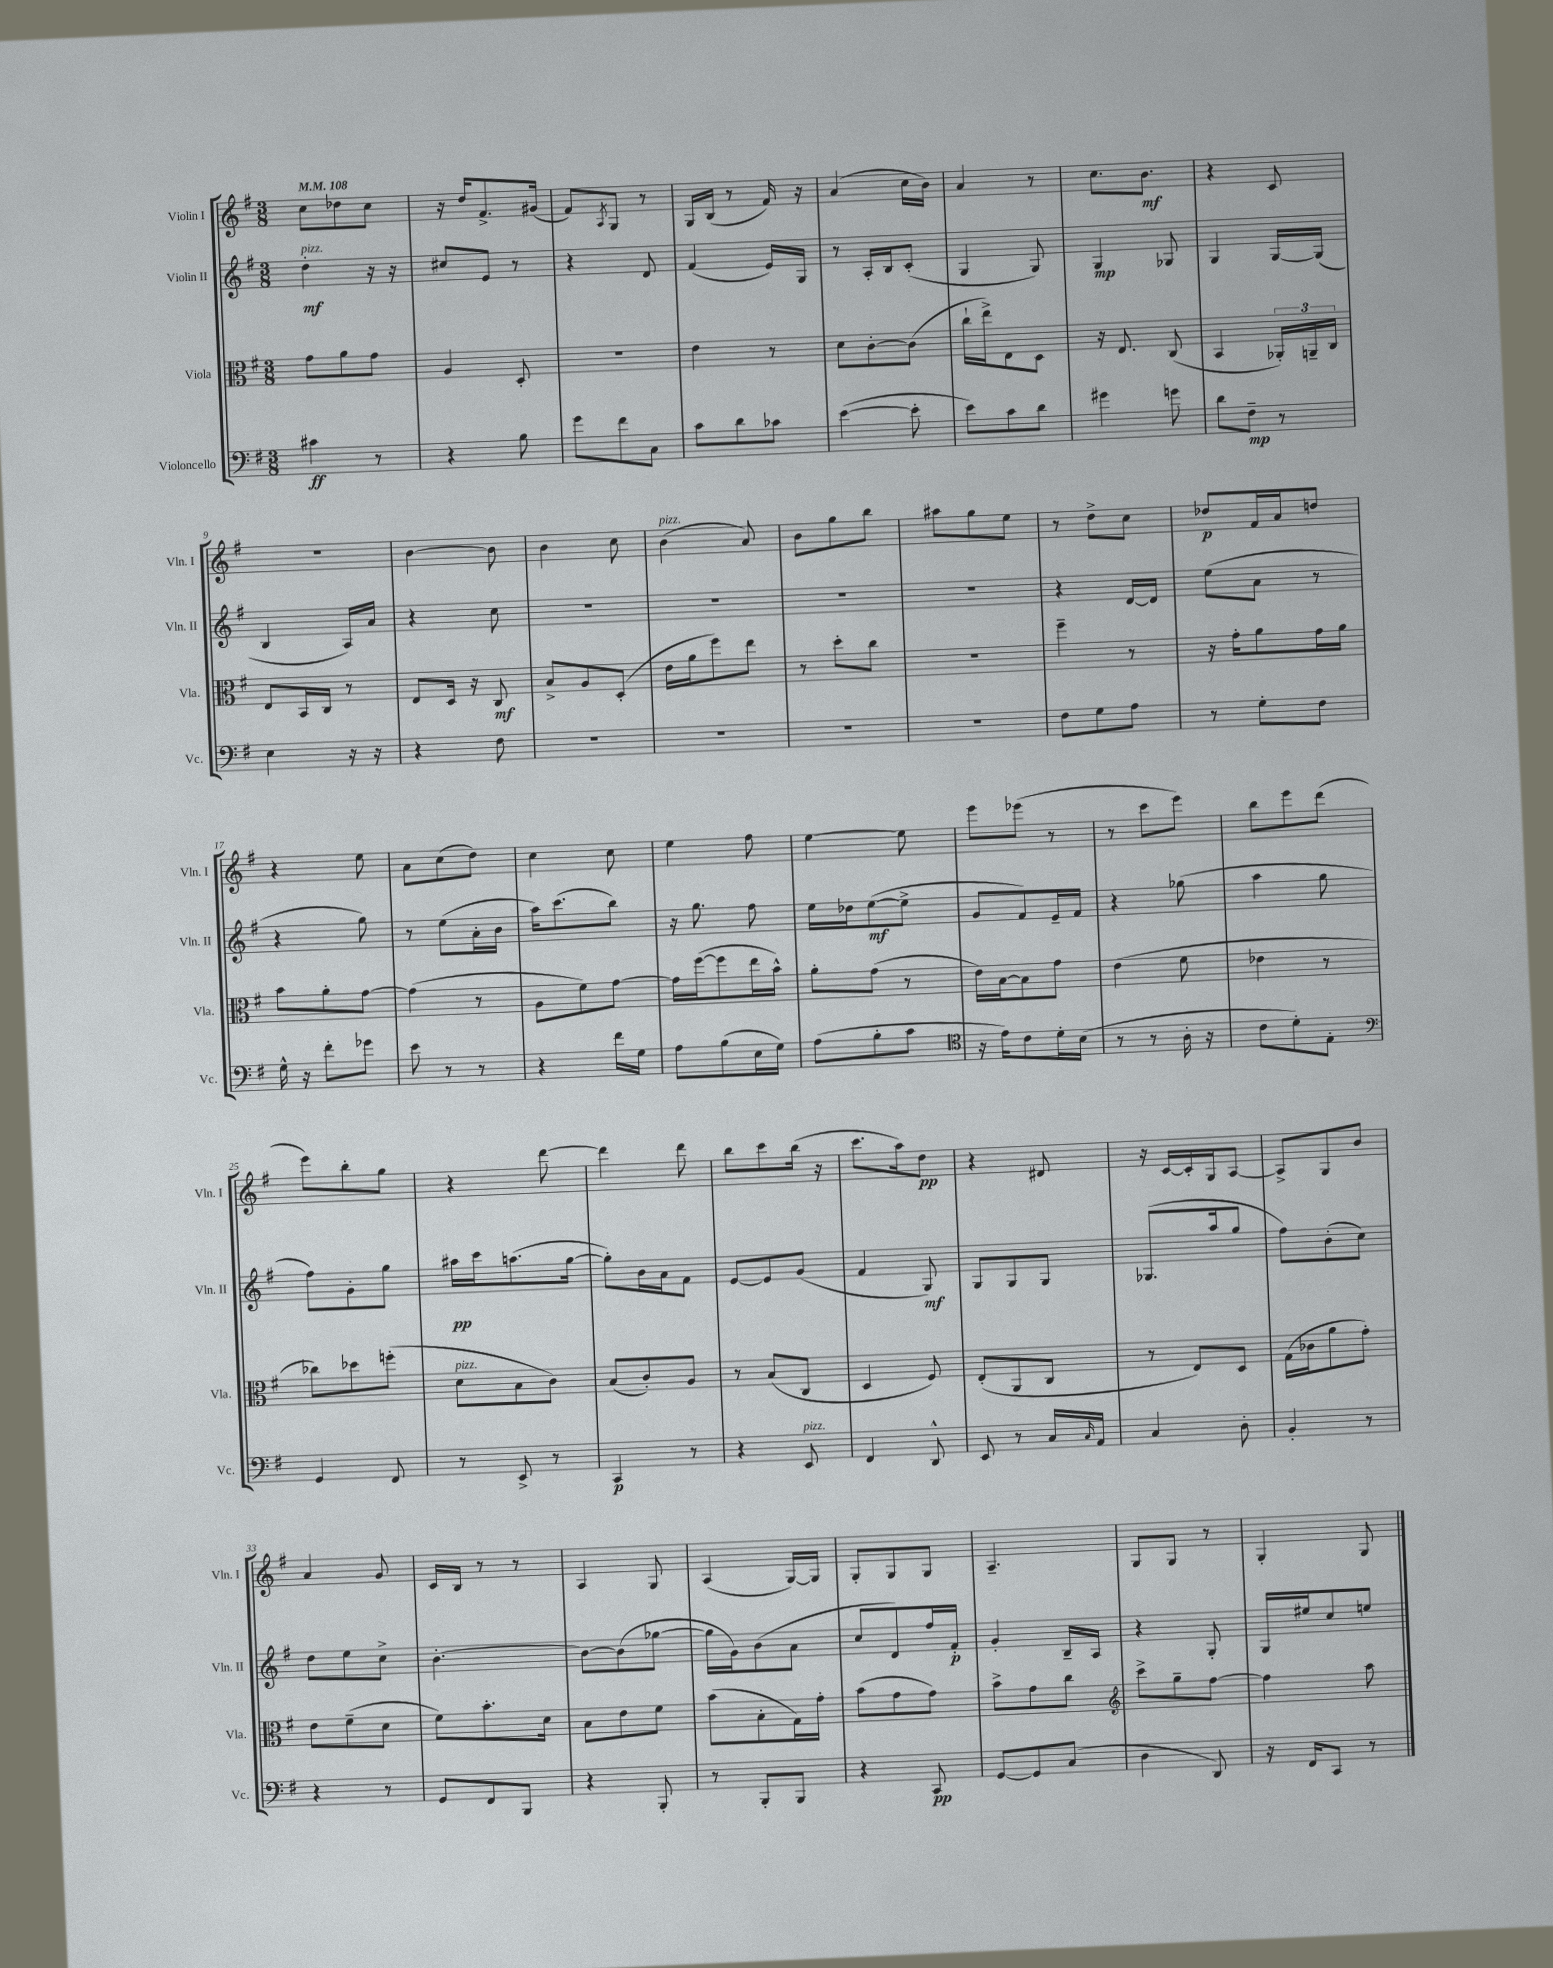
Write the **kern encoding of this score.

**kern	**dynam	**kern	**dynam	**kern	**dynam	**kern	**dynam
*part4	*part4	*part3	*part3	*part2	*part2	*part1	*part1
*staff4	*staff4	*staff3	*staff3	*staff2	*staff2	*staff1	*staff1
*I"Violoncello	*	*I"Viola	*	*I"Violin II	*	*I"Violin I	*
*I'Vc.	*	*I'Vla.	*	*I'Vln. II	*	*I'Vln. I	*
*clefF4	*	*clefC3	*	*clefG2	*	*clefG2	*
*k[f#]	*	*k[f#]	*	*k[f#]	*	*k[f#]	*
*M3/8	*	*M3/8	*	*M3/8	*	*M3/8	*
*MM108	*	*MM108	*	*MM108	*	*MM108	*
=1	=1	=1	=1	=1	=1	=1	=1
!	!	!	!	!LO:TX:a:i:t=pizz.	!	!	!
4c#X\	ff	8g\L	.	4dd'\	mf	8cc\L	.
.	.	8a\	.	.	.	8dd-X\	.
8r	.	8g\J	.	16r	.	8cc\J	.
.	.	.	.	16r	.	.	.
=2	=2	=2	=2	=2	=2	=2	=2
4r	.	4A/	.	8cc#X/L	.	16r	.
.	.	.	.	.	.	16dd/KL	.
.	.	.	.	8e/J	.	8.f#^/	.
8B\	.	8D'/	.	8r	.	.	.
.	.	.	.	.	.	(16g#X/Jk	.
=3	=3	=3	=3	=3	=3	=3	=3
8g\L	.	4.r	.	4r	.	8f#/L)	.
.	.	.	.	.	.	8qA/	.
8f#\	.	.	.	.	.	8G/J	.
8C\J	.	.	.	8d/	.	8r	.
=4	=4	=4	=4	=4	=4	=4	=4
8c\L	.	4e\	.	(4f#/	.	16G/LL	.
.	.	.	.	.	.	(16B/JJ	.
8d\	.	.	.	.	.	8r	.
8c-X\J	.	8r	.	16e/LL)	.	16f#/)	.
.	.	.	.	16G/JJ	.	16r	.
=5	=5	=5	=5	=5	=5	=5	=5
([4e\	.	8d\L	.	8r	.	(4a/	.
.	.	[8c'\	.	16A'/LL	.	.	.
.	.	.	.	16B/J	.	.	.
8e'\]	.	(8c\J]	.	(8c'/J	.	16cc\LL	.
.	.	.	.	.	.	16b\JJ)	.
=6	=6	=6	=6	=6	=6	=6	=6
8e\L)	.	16cc`\LL	.	4G/	.	4a/	.
.	.	16ee^\J)	.	.	.	.	.
8c\	.	8E\	.	.	.	.	.
8d\J	.	8D\J	.	8G/)	.	8r	.
=7	=7	=7	=7	=7	=7	=7	=7
4g#X\	.	16r	.	4G/	mp	8.cc\L	.
.	.	8.E/	.	.	.	.	.
.	.	.	.	.	.	8.b\J	mf
8gn\	.	(8C/	.	8G-X/	.	.	.
=8	=8	=8	=8	=8	=8	=8	=8
8d\L	.	4BB/	.	4G/	.	4r	.
8F#~\J	mp	.	.	.	.	.	.
8r	.	24AA-X'/LL)	.	[16G/LL	.	8c/	.
.	.	24AAn~/	.	.	.	.	.
.	.	.	.	(16G/JJ]	.	.	.
.	.	24C/JJ	.	.	.	.	.
!!LO:LB:g=z
=9	=9	=9	=9	=9	=9	=9	=9
4E\	.	8E/L	.	4B/	.	4.r	.
.	.	16BB/L	.	.	.	.	.
.	.	16C/JJ	.	.	.	.	.
16r	.	8r	.	16A/LL)	.	.	.
16r	.	.	.	16a/JJ	.	.	.
=10	=10	=10	=10	=10	=10	=10	=10
4r	.	8E/L	.	4r	.	[4b\	.
.	.	16D/Jk	.	.	.	.	.
.	.	16r	.	.	.	.	.
8F#\	.	8C/	mf	8cc\	.	8b\]	.
=11	=11	=11	=11	=11	=11	=11	=11
4.r	.	8B^/L	.	4.r	.	4b\	.
.	.	8A/	.	.	.	.	.
.	.	(8D'/J	.	.	.	8cc\	.
=12	=12	=12	=12	=12	=12	=12	=12
!	!	!	!	!	!	!LO:TX:a:i:t=pizz.	!
4.r	.	16e\LL	.	4.r	.	(4b\	.
.	.	16a\J	.	.	.	.	.
.	.	8ff#\)	.	.	.	.	.
.	.	8ee\J	.	.	.	8a/)	.
=13	=13	=13	=13	=13	=13	=13	=13
4.r	.	8r	.	4.r	.	8b\L	.
.	.	8dd'\L	.	.	.	8gg\	.
.	.	8cc\J	.	.	.	8bb\J	.
=14	=14	=14	=14	=14	=14	=14	=14
4.r	.	4.r	.	4.r	.	8aa#X\L	.
.	.	.	.	.	.	8gg\	.
.	.	.	.	.	.	8ee\J	.
=15	=15	=15	=15	=15	=15	=15	=15
8F#\L	.	4ff#~\	.	4r	.	8r	.
8G\	.	.	.	.	.	8dd^\L	.
8A\J	.	8r	.	[16d/LL	.	8cc\J	.
.	.	.	.	16d/JJ]	.	.	.
=16	=16	=16	=16	=16	=16	=16	=16
8r	.	16r	.	(8ee\L	.	8dd-X/L	p
.	.	16g'\KL	.	.	.	.	.
8G'\L	.	8a\	.	8a\J	.	16f#/L	.
.	.	.	.	.	.	16a/J	.
8F#\J	.	16g\L	.	8r	.	8ddn/J	.
.	.	16a\JJ	.	.	.	.	.
!!LO:LB:g=z
=17	=17	=17	=17	=17	=17	=17	=17
16G^^\	.	8b\L	.	4r	.	4r	.
16r	.	.	.	.	.	.	.
8f#'\L	.	8a'\	.	.	.	.	.
8g-X\J	.	[8g\J	.	8gg\)	.	8ee\	.
=18	=18	=18	=18	=18	=18	=18	=18
8e\	.	(4g\]	.	8r	.	8a\L	.
8r	.	.	.	(8ee\L	.	(8cc\	.
8r	.	8r	.	16a'\L	.	8dd\J)	.
.	.	.	.	16b\JJ	.	.	.
=19	=19	=19	=19	=19	=19	=19	=19
4r	.	8A\L	.	16aa\KL)	.	4cc\	.
.	.	.	.	(8.ccc\	.	.	.
.	.	8f#\)	.	.	.	.	.
16f#\LL	.	[8g\J	.	8bb\J)	.	8cc\	.
16G\JJ	.	.	.	.	.	.	.
=20	=20	=20	=20	=20	=20	=20	=20
8A\L	.	16g\LL]	.	16r	.	4ee\	.
.	.	([16ff#\J	.	8.gg\	.	.	.
(8B\	.	8ff#\]	.	.	.	.	.
16E\L	.	16ee\L	.	8ff#\	.	8ff#\	.
16G\JJ)	.	16b^^\JJ)	.	.	.	.	.
=21	=21	=21	=21	=21	=21	=21	=21
(8A\L	.	8a'\L	.	16ee\LL	.	[4ee\	.
.	.	.	.	16dd-X\J	.	.	.
8B'\	.	(8g\J	.	([8ee\	mf	.	.
8c\J	.	8r	.	8ee^\J]	.	8ee\]	.
=22	=22	=22	=22	=22	=22	=22	=22
*clefC4	*	*	*	*	*	*	*
16r	.	16e\LL)	.	8g/L	.	8eee\L	.
16e\KL)	.	[16B\J	.	.	.	.	.
8c\	.	8B\]	.	8f#/)	.	(8eee-X\J	.
16d'\L	.	8g\J	.	16e~/L	.	8r	.
(16B\JJ	.	.	.	16f#/JJ	.	.	.
=23	=23	=23	=23	=23	=23	=23	=23
8r	.	(4e\	.	4r	.	8r	.
8r	.	.	.	.	.	8ccc\L	.
16A'\	.	8f#\	.	(8gg-X\	.	8eee\J)	.
16r	.	.	.	.	.	.	.
=24	=24	=24	=24	=24	=24	=24	=24
8c\L	.	4e-X\	.	4aa\	.	8bb\L	.
8d'\)	.	.	.	.	.	8eee\	.
8E'\J	.	8r	.	8gg\	.	(8ddd\J	.
!!LO:LB:g=z
=25	=25	=25	=25	=25	=25	=25	=25
*clefF4	*	*	*	*	*	*	*
4GG/	.	8cc-X\L)	.	8ff#\L)	.	8eee\L)	.
.	.	8dd-X\	.	8g'\	.	8bb'\	.
8FF#/	.	(8ffn'\J	.	8gg\J	.	8gg\J	.
=26	=26	=26	=26	=26	=26	=26	=26
!	!	!LO:TX:a:i:t=pizz.	!	!	!	!	!
8r	.	8d\L	.	16aa#X\LL	pp	4r	.
.	.	.	.	16ccc\J	.	.	.
8EE^/	.	8B\	.	(8.aan\	.	.	.
8r	.	8c\J)	.	.	.	[8ddd\	.
.	.	.	.	[16gg\Jk	.	.	.
=27	=27	=27	=27	=27	=27	=27	=27
4CC/	p	(8B/L	.	8gg'\L])	.	4ddd\]	.
.	.	8c'/)	.	16b\L	.	.	.
.	.	.	.	16a\J	.	.	.
8r	.	8A/J	.	8f#\J	.	8ddd\	.
=28	=28	=28	=28	=28	=28	=28	=28
4r	.	8r	.	[8e/L	.	8bb\L	.
.	.	(8B/L	.	8e/]	.	8ccc\	.
!LO:TX:a:i:t=pizz.	!	!	!	!	!	!	!
8EE/	.	8C/J	.	(8g/J	.	(16bb\Jk	.
.	.	.	.	.	.	16r	.
=29	=29	=29	=29	=29	=29	=29	=29
4FF#/	.	4D/	.	4f#/	.	8.ccc\L	.
.	.	.	.	.	.	16aa\k)	.
8DD^^/	.	8F#/)	.	8G/)	mf	8dd\J	pp
=30	=30	=30	=30	=30	=30	=30	=30
8EE/	.	(8E'/L	.	8G/L	.	4r	.
8r	.	8AA/	.	8G/	.	.	.
16C/LL	.	8C/J	.	8G/J	.	8d#X/	.
16qqC/	.	.	.	.	.	.	.
16AA/JJ	.	.	.	.	.	.	.
=31	=31	=31	=31	=31	=31	=31	=31
4C/	.	8r	.	(8.G-X/L	.	16r	.
.	.	.	.	.	.	[16c/LL	.
.	.	8E/L)	.	.	.	16c'/]	.
.	.	.	.	16aa/k	.	16G/J	.
8D'\	.	8D/J	.	8gg/J	.	[8A/J	.
=32	=32	=32	=32	=32	=32	=32	=32
4BB'/	.	(16G\LL	.	8ff#\L)	.	8A^/L]	.
.	.	16c-X\J	.	.	.	.	.
.	.	8a\	.	(8b'\	.	8G/	.
8r	.	8g'\J)	.	8cc\J)	.	8b/J	.
!!LO:LB:g=z
=33	=33	=33	=33	=33	=33	=33	=33
4r	.	8e\L	.	8dd\L	.	4a/	.
.	.	(8f#~\	.	8ee\	.	.	.
8r	.	8d\J	.	8cc^\J	.	8g/	.
=34	=34	=34	=34	=34	=34	=34	=34
8GG/L	.	8f#\L)	.	[4.b'\	.	16c/LL	.
.	.	.	.	.	.	16B/JJ	.
8FF#/	.	8.b'\	.	.	.	8r	.
8BBB/J	.	.	.	.	.	8r	.
.	.	16d\Jk	.	.	.	.	.
=35	=35	=35	=35	=35	=35	=35	=35
4r	.	8B\L	.	8b\L_	.	4A/	.
.	.	8e\	.	(8b\]	.	.	.
8BBB'/	.	8f#\J	.	[8gg-X\J	.	8G/	.
=36	=36	=36	=36	=36	=36	=36	=36
8r	.	(8b\L	.	16gg-\LL]	.	(4A/	.
.	.	.	.	16g\J)	.	.	.
8BBB'/L	.	8B'\	.	(8b\	.	.	.
8BBB/J	.	16G\L)	.	8a\J	.	[16G/LL)	.
.	.	16g'\JJ	.	.	.	16G/JJ]	.
=37	=37	=37	=37	=37	=37	=37	=37
4r	.	(8b\L	.	8cc/L	.	8G'/L	.
.	.	8g\	.	8d/)	.	8G/	.
8CC/	pp	8g\J)	.	16ff#/L	.	8G/J	.
.	.	.	.	16f#'/JJ	p	.	.
=38	=38	=38	=38	=38	=38	=38	=38
[8GG/L	.	8b^\L	.	4g'/	.	4.A~/	.
8GG/]	.	8g\	.	.	.	.	.
(8C/J	.	8cc\J	.	16B~/LL	.	.	.
.	.	.	.	16A/JJ	.	.	.
=39	=39	=39	=39	=39	=39	=39	=39
*	*	*clefG2	*	*	*	*	*
4D\	.	8ccc^\L	.	4r	.	8G/L	.
.	.	8gg~\	.	.	.	8G/J	.
8DD/)	.	[8ff#\J	.	8G'/	.	8r	.
=40	=40	=40	=40	=40	=40	=40	=40
16r	.	4ff#\]	.	16G/LL	.	4G'/	.
16FF#/KL	.	.	.	16ee#X/J	.	.	.
8CC/J	.	.	.	8cc/	.	.	.
8r	.	8aa\	.	8een/J	.	8G/	.
==	==	==	==	==	==	==	==
*-	*-	*-	*-	*-	*-	*-	*-
